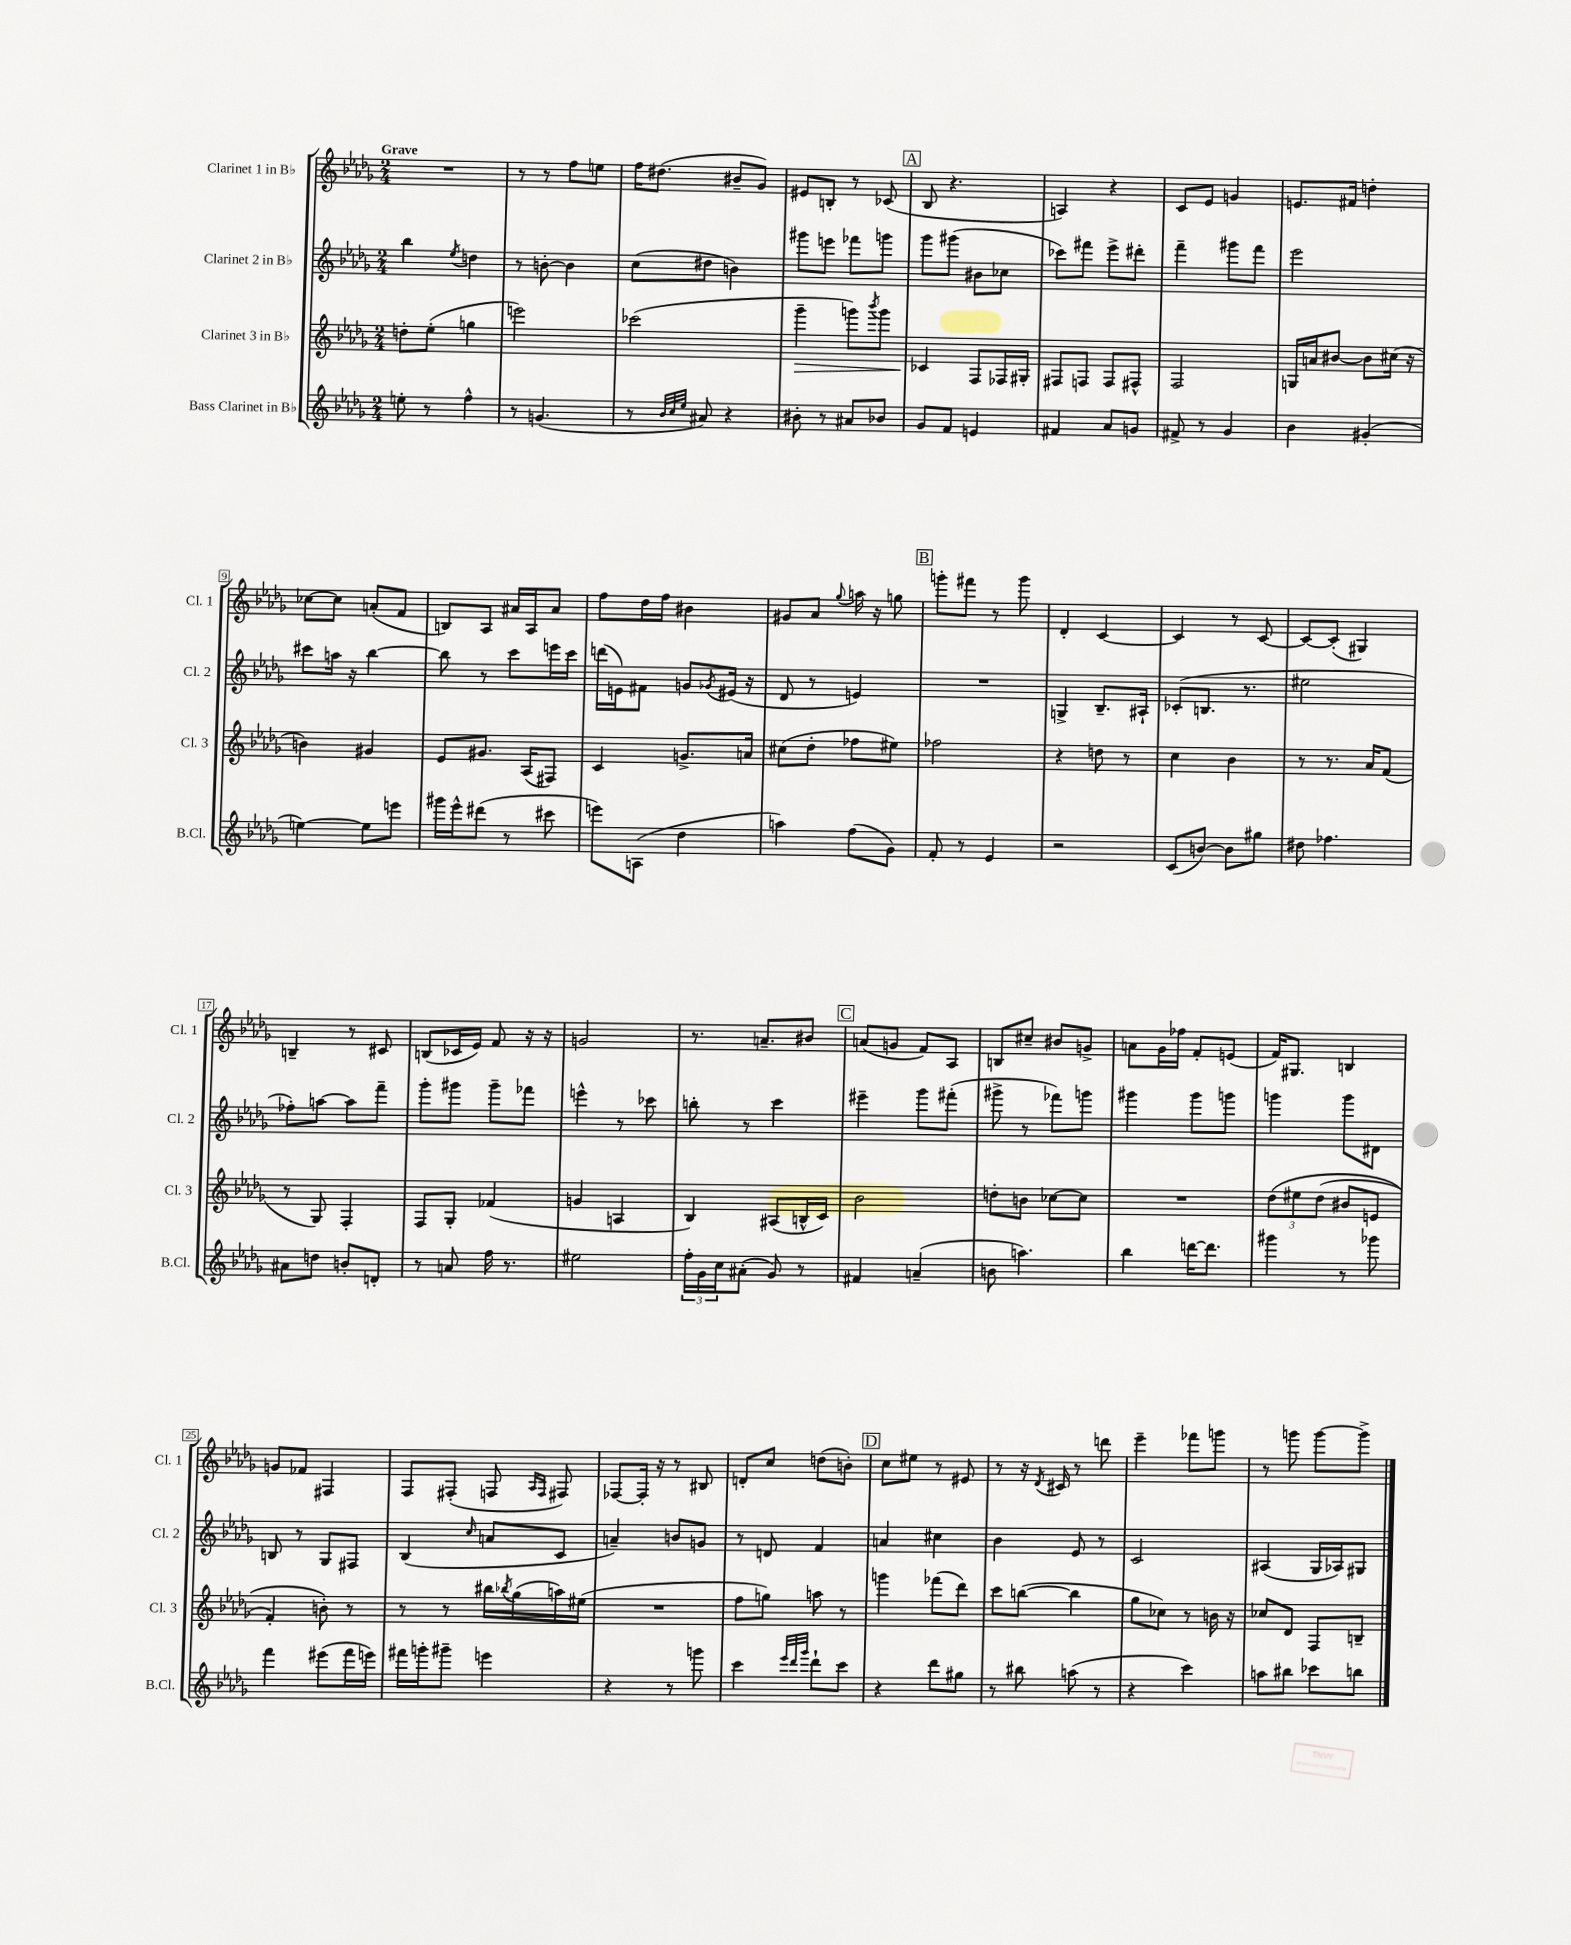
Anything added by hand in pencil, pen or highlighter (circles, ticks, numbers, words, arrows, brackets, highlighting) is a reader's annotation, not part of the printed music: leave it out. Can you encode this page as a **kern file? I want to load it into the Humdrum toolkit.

**kern	**kern	**dynam	**kern	**kern
*part4	*part3	*part3	*part2	*part1
*staff4	*staff3	*staff3	*staff2	*staff1
*I"Bass Clarinet in B♭	*I"Clarinet 3 in B♭	*	*I"Clarinet 2 in B♭	*I"Clarinet 1 in B♭
*I'B.Cl.	*I'Cl. 3	*	*I'Cl. 2	*I'Cl. 1
*clefG2	*clefG2	*	*clefG2	*clefG2
*k[b-e-a-d-g-]	*k[b-e-a-d-g-]	*	*k[b-e-a-d-g-]	*k[b-e-a-d-g-]
*M2/4	*M2/4	*	*M2/4	*M2/4
=1	=1	=1	=1	=1
!	!	!	!	!LO:TX:a:B:t=Grave
8een'\	8ddn'\L	.	4bb-\	2r
8r	(8ee-'\J	.	.	.
.	.	.	8qee-/	.
4ff^^\	4ggn\	.	4ddn\	.
=2	=2	=2	=2	=2
8r	2eeen\)	.	8r	8r
(4.gn/	.	.	[8bn'\	8r
.	.	.	4b\]	8ff\L
.	.	.	.	8een\J
=3	=3	=3	=3	=3
8r	(2ccc-X\	.	(8cc\L	16ff\KL
.	.	.	.	(8.dd#X\J
32qqb-/LLL	.	.	.	.
32qqcc/	.	.	.	.
32qqee-/JJJ	.	.	.	.
8a#X/)	.	.	8dd#X\J	.
4r	.	.	4bn\)	8b#X~/L
.	.	.	.	8g-/J)
=4	=4	=4	=4	=4
!	!	!LO:HP:b	!	!
8b#X'\	4ggg-~\	>	8ggg#X\L	8e#X/L
8r	.	.	8eeen\J	8Bn'/J
8a#X/L	8gggn\L)	.	8fff-X\L	8r
.	8qbbb-/	.	.	.
8b-X/J	8ggg\J	.	8gggn\J	(8c-X/
!!LO:REH:place=s1:t=A
=5	=5	=5	=5	=5
8g-/L	4c-X/	.	8ggg-\L	8B-/
8f/J	.	.	(8ggg#X\J	4.r
4en/	8F/L	]	8b#X\L	.
.	16F-X/L	.	8cc-X\J	.
.	16G#X'/JJ	.	.	.
=6	=6	=6	=6	=6
4f#X/	8F#X/L	.	8ccc-X\L)	4An/)
.	8Fn/J	.	8fff#X\J	.
8a-/L	8F/L	.	8eee-^\L	4r
8gn/J	8F#X^^/J	.	8ddd#X'\J	.
=7	=7	=7	=7	=7
8f#X^/	2F/	.	4fff~\	8c/L
8r	.	.	.	8e-/J
4g-/	.	.	8ggg#X\L	4gn/
.	.	.	8fff\J	.
=8	=8	=8	=8	=8
4b-\	16Gn/LL	.	2eee-\	8.en/L
.	16an/J	.	.	.
.	[8b#X/J	.	.	.
.	.	.	.	16f#X/Jk
(4g#X'/	8b#\L]	.	.	4ddn'\
.	(16cc#X\Jk	.	.	.
.	16r	.	.	.
!!LO:LB:g=z
=9	=9	=9	=9	=9
[4een\)	4bn\)	.	8ccc#X\L	[8cc-X\L
.	.	.	16aan\Jk	8cc-\J]
.	.	.	16r	.
8ee\L]	4g#X/	.	[4bb-\	(8an'/L
8eeen\J	.	.	.	8f/J
=10	=10	=10	=10	=10
16ggg#X\LL	8e-/L	.	8bb-\]	8Bn/L)
16eee-^^\J	.	.	.	.
(8ddd#X\J	8.g#X/J	.	8r	8A-/J
8r	.	.	8ccc\L	16a#X/LL
.	(16A-/KL	.	.	16A-/J
8ccc#X\	8F#X/J)	.	16eeen\L	8a#/J
.	.	.	16ccc\JJ	.
=11	=11	=11	=11	=11
8eeen\L)	4c/	.	(16dddn\LL	8ff\L
.	.	.	16en\J)	.
(8An\J	.	.	8f#X\J	16dd-\L
.	.	.	.	16ff\JJ
4dd-\	8.gn^/L	.	8gn/L	4b#X\
.	.	.	8qg-X/	.
.	.	.	(16e#X/Jk	.
.	16an/Jk	.	16r	.
=12	=12	=12	=12	=12
4aan\)	(8cc#X\L	.	8d-/	8g#X/L
.	8dd-'\J	.	8r	8a-/J
.	.	.	.	8qqgg-/
(8ff\L	8ff-X\L	.	4en/)	16aan\
.	.	.	.	16r
8g-\J)	8ee#X\J)	.	.	8ggn\
!!LO:REH:place=s1:t=B
=13	=13	=13	=13	=13
8f'/	2ff-X\	.	2r	8gggn'\L
8r	.	.	.	8fff#X\J
4e-/	.	.	.	8r
.	.	.	.	8ggg\
=14	=14	=14	=14	=14
2r	4r	.	4Gn^/	4d-'/
.	8ddn\	.	8.B-~/L	[4c/
.	8r	.	.	.
.	.	.	16A#X`/Jk	.
=15	=15	=15	=15	=15
(8c/L	4cc\	.	(8c-X'/L	4c/]
[8bn/J)	.	.	8.Bn/J	.
8b\L]	4b-\	.	.	8r
.	.	.	8.r	.
8gg#X\J	.	.	.	[8c/
=16	=16	=16	=16	=16
8dd#X\	8r	.	2ee#X\	8c/L_
4.ff-X\	8.r	.	.	(8c'/J]
.	.	.	.	4G#X/)
.	16a-/KL	.	.	.
.	(8f/J	.	.	.
!!LO:LB:g=z
=17	=17	=17	=17	=17
8a#X\L	8r	.	8ff-X'\L)	4Bn~/
8ddn\J	8G-/)	.	[8aan\J	.
8bn'/L	4F'/	.	8aa\L]	8r
8dn'/J	.	.	8fff~\J	8c#X/
=18	=18	=18	=18	=18
8r	8F/L	.	8ggg-'\L	(8Bn/L
8an/	8G-'/J	.	8ggg#X\J	16c-X/L
.	.	.	.	16e-/JJ)
16ff\	(4f-X/	.	8ggg#~\L	8f/
8.r	.	.	.	.
.	.	.	8fff-X\J	16r
.	.	.	.	16r
=19	=19	=19	=19	=19
2ee#X\	4gn/	.	4eeen^^\	2gn/
.	4An/	.	8r	.
.	.	.	8ccc-X\	.
=20	=20	=20	=20	=20
24ff'\LL	4B-/)	.	8bbn'\	8.r
24g-\	.	.	.	.
24cc\J	.	.	.	.
(8a#X'\J	.	.	8r	.
.	.	.	.	8.an~/L
8g-/)	(8A#X/L	.	4ccc\	.
8r	16Bn^^/L	.	.	8b#X/J
.	16c/JJ)	.	.	.
!!LO:REH:place=s1:t=C
=21	=21	=21	=21	=21
4f#X/	2b-\	.	4eee#X~\	(8an/L
.	.	.	.	8gn/J
(4an~/	.	.	8ggg-\L	8f/L)
.	.	.	(8fff#X'\J	8A-/J
=22	=22	=22	=22	=22
8bn\	8ddn'\L	.	8ggg#X^\	8Bn/L
4.aan\)	8bn\J	.	8r	8cc#X~/J
.	[8cc-X\L	.	8fff-X\L)	8b#X/L
.	8cc-\J]	.	8gggn\J	8gn^/J
=23	=23	=23	=23	=23
4bb-\	2r	.	4ggg#X\	8an\L
.	.	.	.	16g-\L
.	.	.	.	16ff-X\JJ
[16dddn\KL	.	.	8ggg#\L	8f'/L
8.ddd\J]	.	.	.	.
.	.	.	8gggn\J	(8en/J
=24	=24	=24	=24	=24
4ggg#X\	(12dd-\L	.	4gggn\	16f/KL)
.	.	.	.	8.G#X/J
.	12ee#X\	.	.	.
.	(12dd-\J	.	.	.
8r	8b#X/L	.	8ggg\L	4Bn/
8ggg-X\	8en/J	.	8d#X\J	.
!!LO:LB:g=z
=25	=25	=25	=25	=25
4fff\	4f'/)	.	8Bn/	8gn/L
.	.	.	8r	8f-X/J
(8eee#X\L	8bn'\)	.	8G-/L	4F#X/
16fff\L	8r	.	8F#X/J	.
16eeen\JJ)	.	.	.	.
=26	=26	=26	=26	=26
16fff#X\LL	8r	.	(4B-/	8F/L
16gggn'\J	.	.	.	.
8ggg#X~\J	8r	.	.	(8F#X'/J
.	.	.	16qqcc/	.
4eeen\	16bb#X\LL	.	8an/L	8Fn/
.	8qbb-X/	.	.	.
.	(16gg-\	.	.	.
.	.	.	.	16qqA-/LL
.	.	.	.	16qqF/JJ
.	16aan\)	.	8c/J	8F#X/)
.	(16ee#X\JJ	.	.	.
=27	=27	=27	=27	=27
4r	2r	.	4an~/)	[8F-X/L
.	.	.	.	16F-'/Jk]
.	.	.	.	16r
8r	.	.	8bn/L	8r
8gggn\	.	.	8gn/J	8B#X/
=28	=28	=28	=28	=28
4ccc\	8ff\L	.	8r	8dn'/L
.	8ggn\J)	.	8dn/	8cc/J
32qqeee-/LLL	.	.	.	.
32qqddd-/	.	.	.	.
32qqggg-/JJJ	.	.	.	.
8ddd-`\L	8aan\	.	4f/	(8ddn\L
8ccc\J	8r	.	.	8bn'\J)
!!LO:REH:place=s1:t=D
=29	=29	=29	=29	=29
4r	4gggn\	.	4an/	8cc\L
.	.	.	.	8ee#X\J
8ddd-\L	(8fff-X\L	.	4cc#X\	8r
8gg#X\J	8ddd-\J)	.	.	8e#X/
=30	=30	=30	=30	=30
8r	8ccc\L	.	4b-\	8r
8bb#X\	([8bbn\J	.	.	16r
.	.	.	.	8qd-/
.	.	.	.	16c#X/
(8aan\	4bb\]	.	8e-/	8r
8r	.	.	8r	8dddn\
=31	=31	=31	=31	=31
4r	8gg-\L	.	2c/	4eee-~\
.	8cc-X\J)	.	.	.
4ccc\)	8r	.	.	8fff-X\L
.	16bn\	.	.	8gggn\J
.	16r	.	.	.
=32	=32	=32	=32	=32
8aan\L	8cc-X/L	.	(4A#X/	8r
8bb#X\J	8d-/J	.	.	8gggn\
8ccc-X\L	8F/L	.	16G-/LL	[8ggg\L
.	.	.	16A-X/J)	.
8bbn\J	8Bn~/J	.	8G#X/J	8ggg^\J]
==	==	==	==	==
*-	*-	*-	*-	*-
